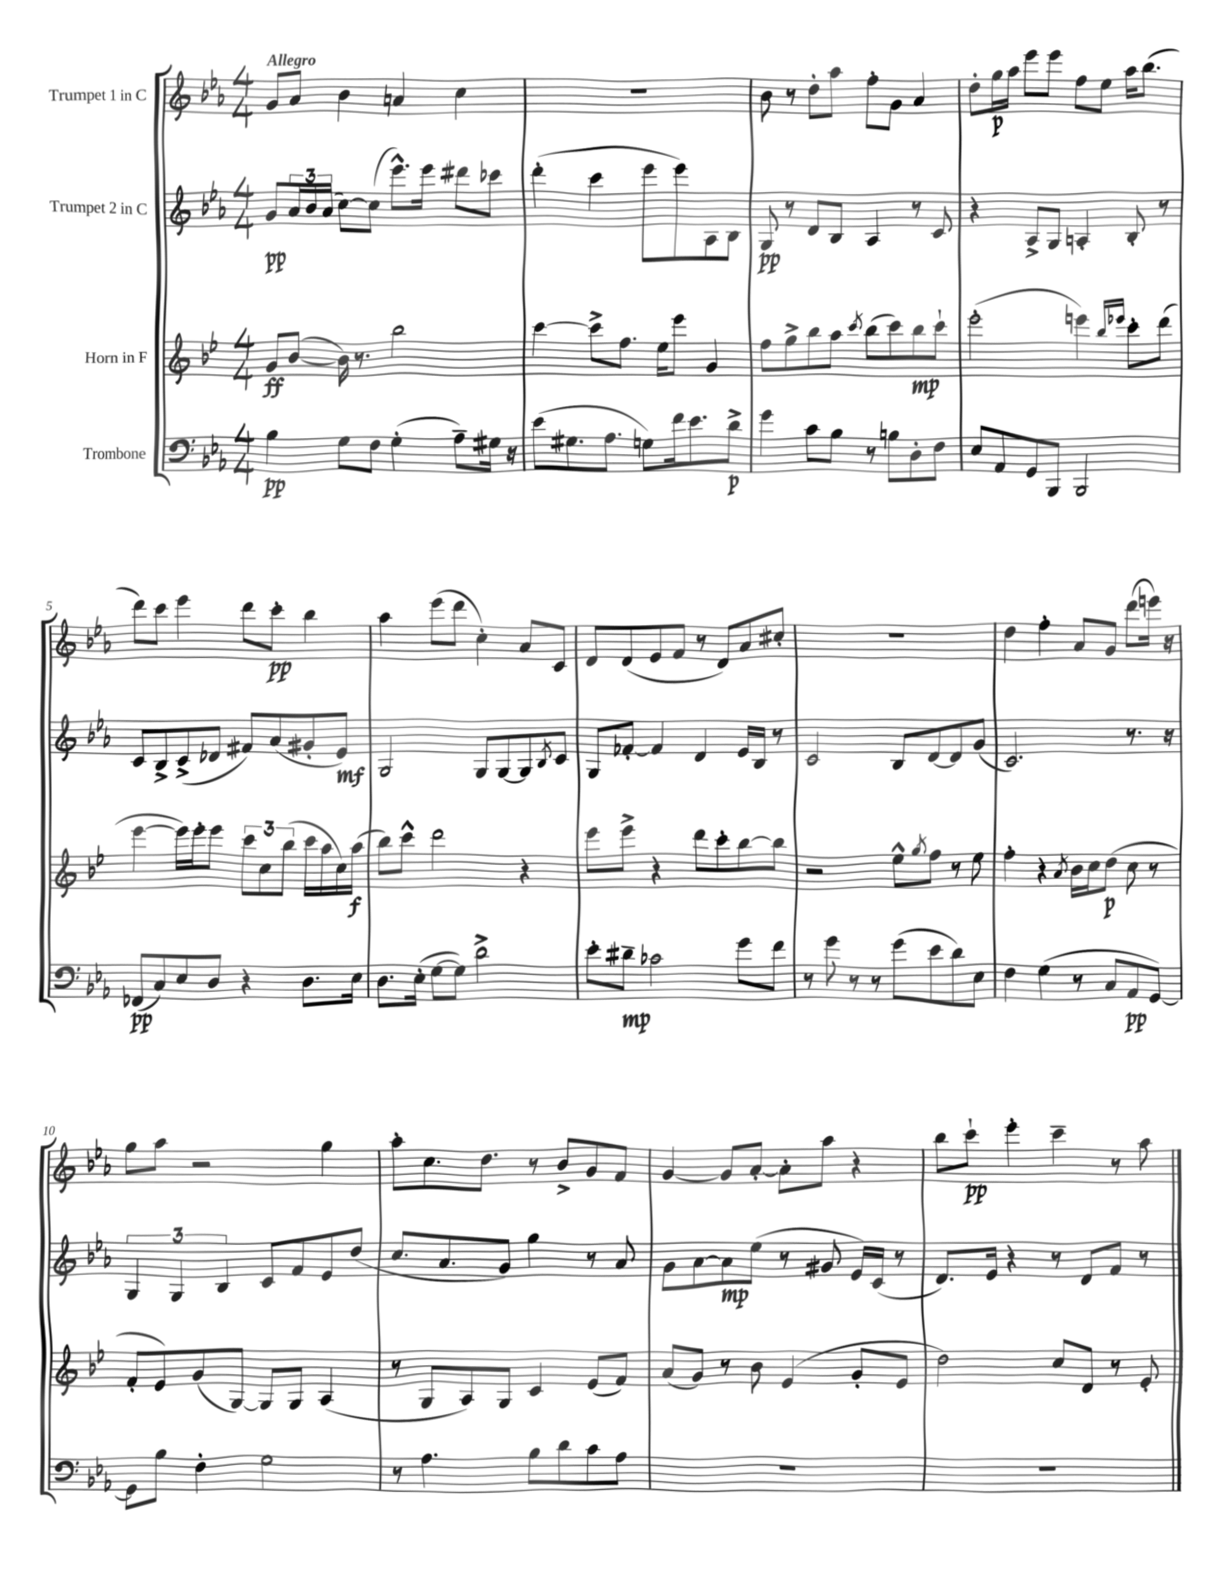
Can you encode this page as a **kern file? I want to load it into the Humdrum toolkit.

**kern	**kern	**kern	**kern
*staff4	*staff3	*staff2	*staff1
*clefF4	*clefG2	*clefG2	*clefG2
*k[b-e-a-]	*k[b-e-]	*k[b-e-a-]	*k[b-e-a-]
*M4/4	*M4/4	*M4/4	*M4/4
4B-\	8g/L	8g/L	8g/L
.	([8b-/J	24a-/L	8a-/J
.	.	24b-/	.
.	.	(24a-/JJ	.
8G\L	16b-\])	[8cc\L)	4b-\
.	8.r	.	.
8F\J	.	(8cc\]J	.
(4G'\	2bb-\	8.eee-^^\L)	4a/
.	.	16eee-\Jk	.
8A-~\L)	.	8ddd#\L	4cc\
16G#\Jk	.	8ccc-\J	.
16r	.	.	.
=	=	=	=
(8e-\L	[4ccc\	(4ddd'\	1r
8.G#\	.	.	.
.	8ccc^\]L	4ccc\	.
8.A-\J	.	.	.
.	8.ff\J	.	.
8G\L)	.	8eee-\L	.
.	16ee-\LK	.	.
16f\k	8eee-\J	8eee-\)	.
8.e-\	.	.	.
.	4g/	8A-\	.
8d^\J	.	8B-\J	.
=	=	=	=
4g\	8ff\L	8G/	8b-\
.	8gg^\	8r	8r
8c\L	8bb-\	8d/L	8dd'\L
8B-\J	8aa\J	8B-/J	8aa-\J
.	8qccc/	.	.
8r	(8bb-\L	4A-/	8ff'\L
8B\L	8ccc\)	.	8g\J
8D'\	8bb-\	8r	4a-/
8F\J	8ccc`\J	8c/	.
=	=	=	=
8E-/L	(2eee-'\	4r	8dd'\L
8AA-/	.	.	16gg\L
.	.	.	16aa-\JJ
8GG/	.	8A-^/L	8eee-\L
8BBB-/J	.	8G/J	8eee-\J
2BBB-/	4eee\)	4A'/	8ff\L
.	.	.	8ee-\J
.	16qqbb-/LL	.	.
.	16qqeee-/JJ	.	.
.	8ccc'\L	8B-'/	16aa-\LK
.	.	.	(8.bb-\J
.	(8ddd\J	8r	.
=	=	=	=
(8FF-/L	[4eee-\	8c/L	8ddd\L)
8C/)	.	8B-^/	8ccc\J
8E-/	16eee-\]LL)	(8c^/	4eee-\
.	16eee-'\J	.	.
8D/J	8eee-\J	8d-/J	.
4r	12ccc\L	8f#/L)	8ddd\L
.	12cc\	.	.
.	.	(8a-/	8ccc'\J
.	(12bb-\J	.	.
8.D\L	16ccc\LL	8g#'/	4bb-\
.	16aa\	.	.
.	16cc\)	8e-/J)	.
16E-\Jk	(16aa\JJ	.	.
=	=	=	=
8.D\L	8bb-\L)	2G/	4aa-\
.	8ccc^^\J	.	.
(16E-'\Jk	.	.	.
[8G\L	2ddd\	.	(8eee-\L
8G\]J)	.	.	8ddd\J
2d^\	.	8G/L	4cc'\)
.	.	[8G/	.
.	4r	8G/]	8a-/L
.	.	8qB-/	.
.	.	8c/J	8c/J
=	=	=	=
8e-'\L	8eee-\L	8G/L	8d/L
8d#~\J	8eee-^\J	[8f-'/J	(8d/
2c-\	4r	4f-/]	8e-/
.	.	.	8f/J
.	8ddd\L	4d/	8r
.	8ccc'\	.	8d/L)
8g\L	[8bb-\	16e-/LL	8a-/
.	.	16B-/JJ	.
8f\J	8bb-\]J	8r	8cc#'/J
=	=	=	=
8r	2r	2c/	1r
8g\	.	.	.
8r	.	.	.
8r	.	.	.
(8g\L	8ee-^^\L	8B-/L	.
.	8qgg/	.	.
8e-\	8ff\J	[8d/	.
8d\)	8r	8d/]	.
8E-\J	8ee-\	(8g/J	.
=	=	=	=
4F\	4ff'\	2.c/)	4dd\
(4G\	4r	.	4ff'\
.	8qa/	.	.
8r	16b-\LL	.	8a-/L
.	16cc\J	.	.
8C/L	(8dd\J	.	8g/J
8AA-/	8cc\	8.r	(8ddd\L
[8GG/J)	8r	.	16eee\Jk)
.	.	16r	16r
=	=	=	=
8GG\]L	8f'/L	6G/	8gg\L
8B-\J	8e-/)	.	8aa-\J
.	.	6G/	.
4F'\	(8g/	.	2r
.	.	6B-/	.
.	[8G/J)	.	.
2G\	8G/]L	8c/L	.
.	8G/J	8f/	.
.	(4A/	8e-/	4gg\
.	.	(8dd/J	.
=	=	=	=
8r	8r	8.cc/L	8aa-'\L
4.A-\	8G/L	.	8.cc\
.	.	8.a-/	.
.	8A/)	.	.
.	.	.	8.dd\J
.	8G/J	8g/J)	.
8B-\L	4c/	4gg\	8r
8d\	.	.	8b-^/L
8c\	(8e-/L	8r	8g/
8A-\J	8f/J)	8a-/	8f/J
=	=	=	=
1r	(8a/L	8g\L	[4g/
.	8g/J)	[8a-\	.
.	8r	8a-\]	8g/]L
.	8b-\	(8ee-\J	[8a-'/J
.	(4e-/	8r	8a-'\]L
.	.	8g#/	8aa-\J
.	8g'/L	16e-/LL)	4r
.	.	(16c/JJ	.
.	8e-/J	8r	.
=	=	=	=
1r	2dd\)	8.d/L)	8bb-\L
.	.	.	8ccc`\J
.	.	16e-/Jk	.
.	.	4r	4eee-'\
.	8cc/L	8r	4ccc~\
.	8d/J	8d/L	.
.	8r	8f/J	8r
.	8e-'/	8r	8aa-\
==	==	==	==
*-	*-	*-	*-
